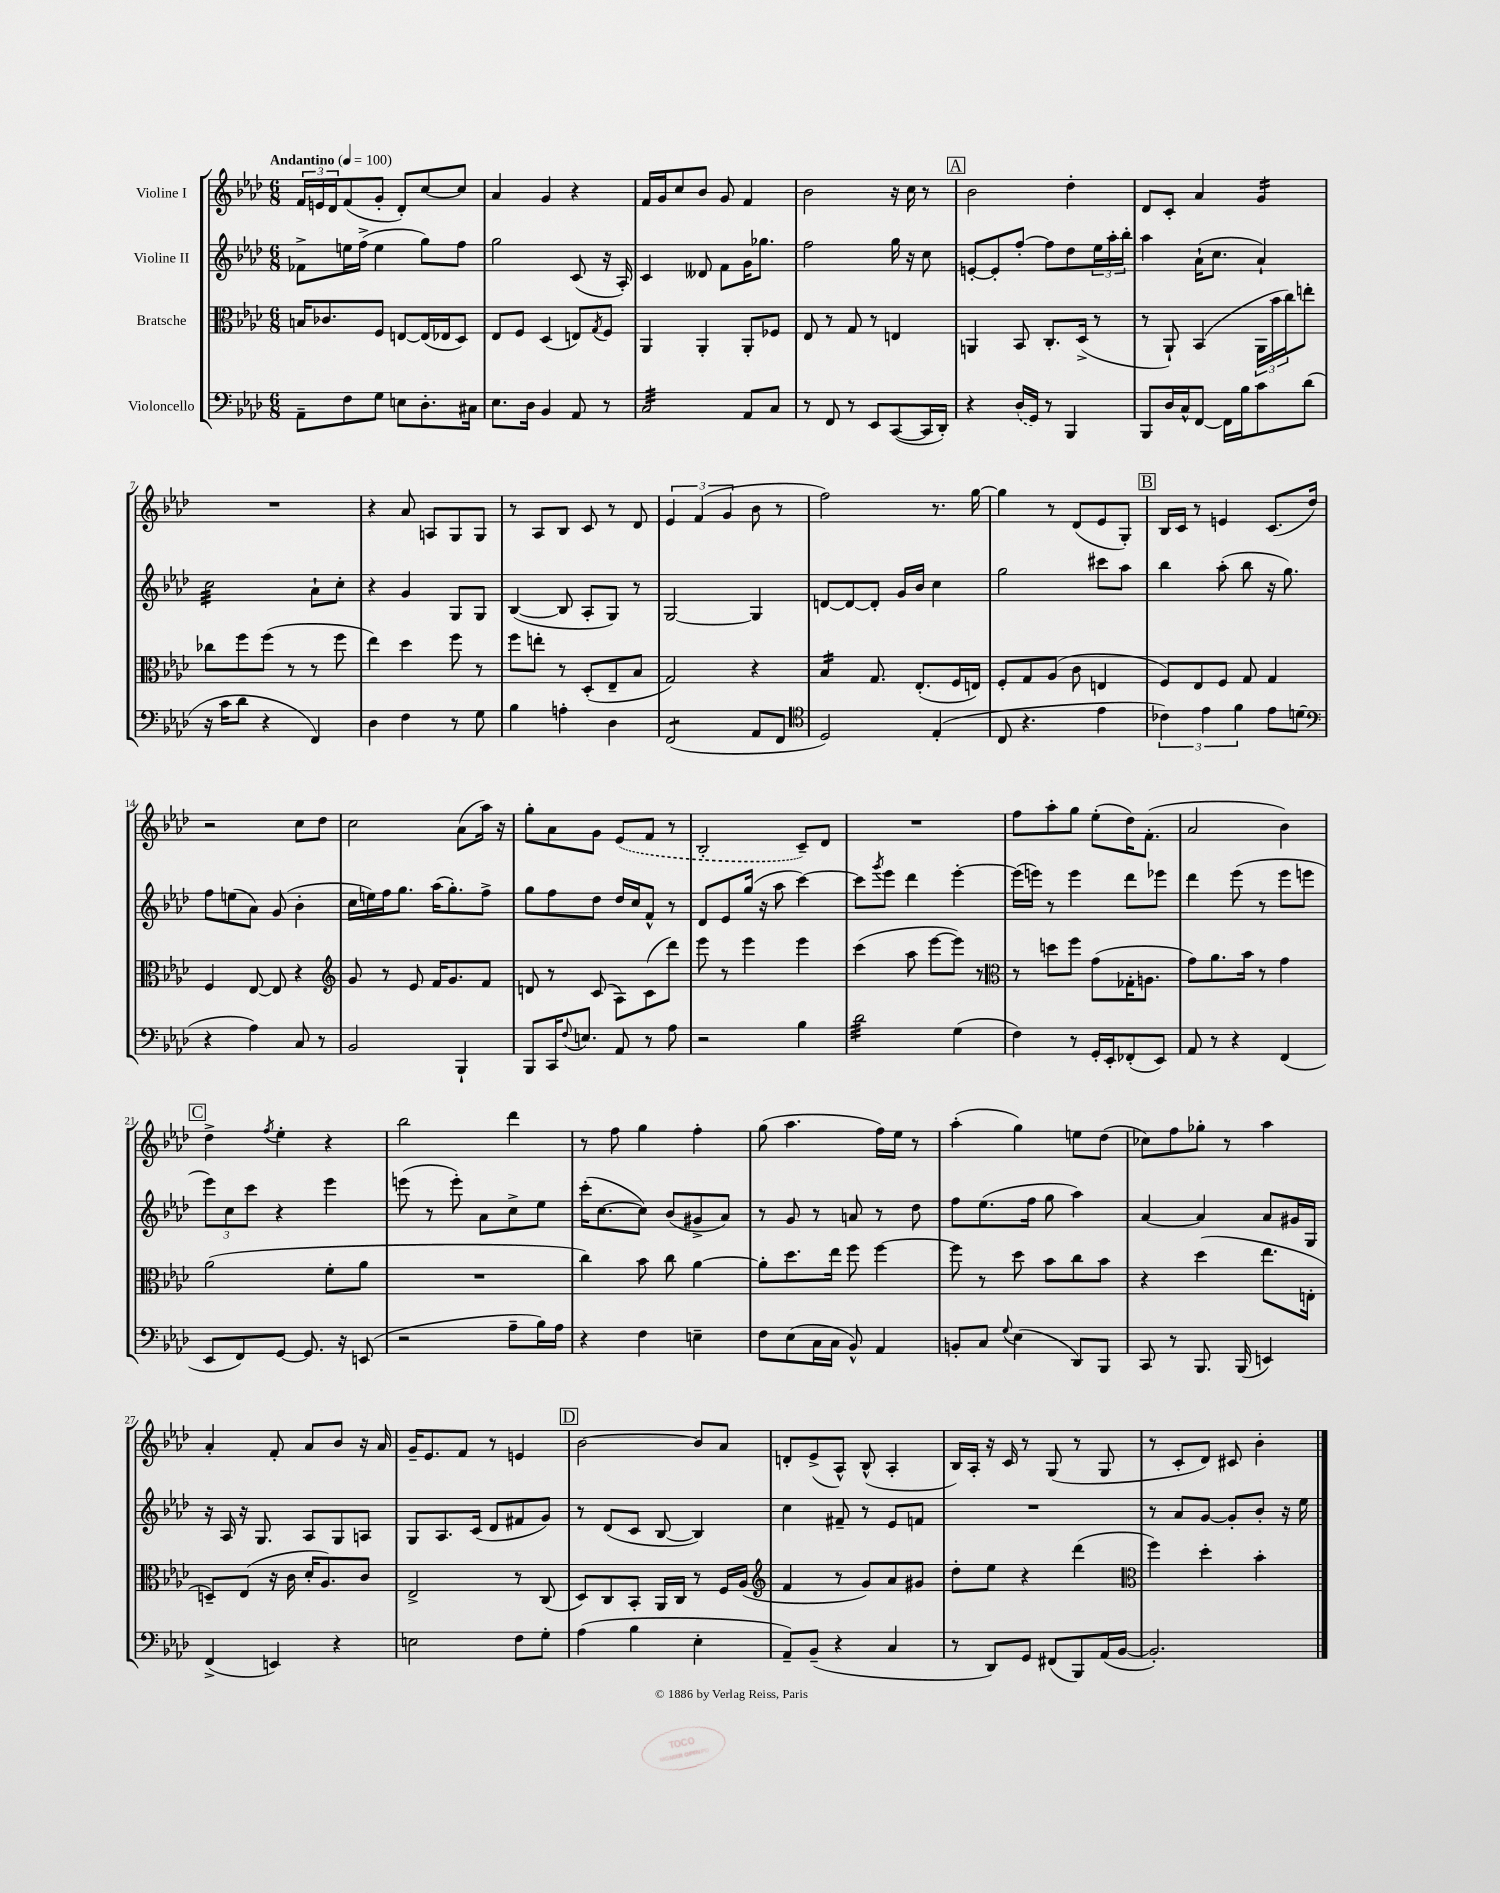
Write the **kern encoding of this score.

**kern	**kern	**kern	**kern
*staff4	*staff3	*staff2	*staff1
*clefF4	*clefC3	*clefG2	*clefG2
*k[b-e-a-d-]	*k[b-e-a-d-]	*k[b-e-a-d-]	*k[b-e-a-d-]
*M6/8	*M6/8	*M6/8	*M6/8
*MM100	*MM100	*MM100	*MM100
8AA-~	16B	8f-^	24f
.	.	.	24e
.	8.c-	.	.
.	.	.	24d-
8F	.	16ee	(8f
.	.	(16ff^	.
8G	8F	4ee	8g'
8E	[8E	.	8d-')
8.D-'	(16E]	8gg)	[8cc
.	16E-	.	.
.	8D-)	8ff	8cc]
16C#	.	.	.
=	=	=	=
8.E-	8E-	2gg	4a-
.	8F	.	.
16D-	.	.	.
4BB-	(4D-	.	4g
8AA-	8E)	(8c	4r
.	8qG	.	.
8r	8F	16r	.
.	.	16A-')	.
=	=	=	=
2C	4AA-	4c	16f
.	.	.	16g
.	.	.	8cc
.	4AA-'	8d--	8b-
.	.	8f	8g
8AA-	8AA-'	16g	4f
.	.	8.gg-	.
8C	8F-	.	.
=	=	=	=
8r	8E-	2ff	2b-
8FF	8r	.	.
8r	8G	.	.
8EE-	8r	.	.
([8CC	4E	16gg	16r
.	.	16r	16cc
16CC]	.	8cc	8r
16DD-')	.	.	.
=	=	=	=
4r	4AA	[8e'	2b-
.	.	8e']	.
(16D-	8BB-	[8ff'	.
16GG)	.	.	.
8r	8.C'	8ff]	.
4BBB-	.	8dd-	4dd-'
.	(16D-^	.	.
.	8r	24ee-	.
.	.	24aa-'	.
.	.	24bb-'	.
=	=	=	=
8BBB-	8r	4aa-	8d-
16D-	8AA-`)	.	8c'
16C^^	.	.	.
[8FF	(4BB-	(16a-`	4a-
.	.	8.cc	.
16FF]	.	.	.
16B-	.	.	.
8c	24AA-	4a-`)	4g
.	24b-	.	.
.	24cc)	.	.
(8d-	8ee'	.	.
=	=	=	=
16r	8cc-	2cc	2.r
16c	.	.	.
8d-	8ff	.	.
4r	(8ff	.	.
.	8r	.	.
4FF)	8r	8a-`	.
.	8ff	8cc'	.
=	=	=	=
4D-	4ee-)	4r	4r
4F	4dd-	4g	8a-
.	.	.	8A
8r	8ff	8G	8G
8G	8r	8G	8G
=	=	=	=
4B-	8ff	([4B-	8r
.	8ee'	.	8A-
4A'	8r	8B-]	8B-
.	(8D-'	8A-'	8c
4D-	8E-~	8G)	8r
.	8B-	8r	8d-
=	=	=	=
(2FF	2G)	[2G	6e-
.	.	.	(6f
.	.	.	6g
8AA-	4r	4G]	8b-
8FF	.	.	8r
=	=	=	=
*clefC4	*	*	*
2D-)	4B-	[8d	2ff)
.	.	8d_	.
.	8.G	8d']	.
.	.	16g	.
.	(8.E-'	16b-	.
(4E-'	.	4cc	8.r
.	16F	.	.
.	16E)	.	[16gg
=	=	=	=
8C	8F'	2gg	4gg]
4.r	8G	.	.
.	(8A-	.	8r
.	8c	.	(8d-
4e-	4E	8ccc#	8e-
.	.	8aa-	8G')
=	=	=	=
6c-)	8F)	4bb-	16B-
.	.	.	16c
.	8E-	.	8r
6e-	.	.	.
.	8F	(8aa-'	4e
6f	.	.	.
.	8G	8bb-	.
8e-	4G	16r	(8.c
.	.	8.gg)	.
(8d	.	.	.
.	.	.	16dd-)
=	=	=	=
*clefF4	*	*	*
4r	4F	8ff	2r
.	.	(8ee	.
4A-)	[8E-	8a-)	.
.	8E-]	(8g	.
8C	4r	4b-'	8cc
8r	.	.	8dd-
=	=	=	=
*	*clefG2	*	*
2BB-	8g	16cc	2cc
.	.	16ee)	.
.	8r	16ff	.
.	.	8.gg	.
.	8e-	.	.
.	16f	(16aa-	.
.	8.g	8.gg')	.
4BBB-`	.	.	(8a-
.	8f	8ff^	16aa-)
.	.	.	16r
=	=	=	=
8BBB-	8d	8gg	8gg'
16CC	8r	8ff	8a-
8qqF	.	.	.
8.E	.	.	.
.	(8c	8dd-	8g
8AA-	8A-)	16dd-	(8e-
.	.	16cc	.
8r	(8c	8f^^	8f
8A-	8ddd-)	8r	8r
=	=	=	=
2r	8eee-	8d-	2B-'
.	8r	8e-	.
.	4eee-	(16gg	.
.	.	16r	.
.	.	8aa-	.
4B-	4eee-	[4ccc)	8c~)
.	.	.	8d-
=	=	=	=
2d-	(4ccc	8ccc]	2.r
.	.	8qggg	.
.	.	8eee-	.
.	8aa-	4ddd-	.
.	[8eee-	.	.
(4G	8eee-])	[4eee-'	.
.	8r	.	.
=	=	=	=
*	*clefC3	*	*
4F)	8r	(16eee-]	8ff
.	.	16eee)	.
.	8dd	8r	8aa-'
8r	8ff	4eee	8gg
16GG'	(8g	.	(8ee-'
16EE-'	.	.	.
(8FF-'	16G-'	8ddd-	16dd-)
.	8.A	.	(8.f'
8EE-)	.	8eee-	.
=	=	=	=
8AA-	8g)	4ddd-	2a-
8r	8.a-	.	.
4r	.	(8eee-	.
.	16b-	.	.
.	8r	8r	.
(4FF	4g	8eee-	4b-)
.	.	8eee	.
=	=	=	=
8EE-	(2a-	12eee-)	4dd-^
.	.	12cc	.
8FF)	.	.	.
.	.	12ccc	.
.	.	.	8qff
[8GG	.	4r	4ee-'
8.GG]	.	.	.
.	8f'	4eee-	4r
16r	.	.	.
(8EE	8a-	.	.
=	=	=	=
2r	2.r	(8eee	2bb-
.	.	8r	.
.	.	8eee')	.
.	.	8a-	.
8A-~	.	8cc^	4ddd-
16B-)	.	8ee-	.
16A-	.	.	.
=	=	=	=
4r	4cc)	(16ccc'	8r
.	.	[8.cc	.
.	.	.	8ff
4F	8b-	8cc])	4gg
.	8cc	(8b-	.
4E~	[4a-	8g#^	4ff'
.	.	8a-)	.
=	=	=	=
8F	8a-']	8r	(8gg
(8E-	8.dd-	8g	4.aa-
16C	.	8r	.
16C	16ee-	.	.
8BB-^^)	8ff	8a	.
4AA-	[4ff	8r	16ff)
.	.	.	16ee-
.	.	8dd-	8r
=	=	=	=
8BB'	8ff]	8ff	(4aa-'
8C	8r	(8.ee-	.
8qqG	.	.	.
(4E-	8dd-	.	4gg)
.	.	16ff	.
.	8b-	8gg	.
8DD-)	8cc	4aa-)	8ee
8BBB-	8b-	.	(8dd-
=	=	=	=
8CC	4r	[4a-	8cc-)
8r	.	.	8ff
8.BBB-	(4dd-	4a-]	8gg-'
.	.	.	8r
(16BBB-	.	.	.
4EE)	8.ee-	8a-	4aa-
.	.	16g#	.
.	16E'	16G	.
=	=	=	=
(4FF^	8D~)	16r	4a-'
.	.	16A-	.
.	(8E-	16r	.
.	.	8.G	.
4EE)	16r	.	8f'
.	16c	.	.
.	16d-'	8A-	8a-
.	8.A-)	.	.
4r	.	8G	8b-
.	8c	8A	16r
.	.	.	16a-
=	=	=	=
2E	2E-^	8G	16g~
.	.	.	8.e-
.	.	8.A-	.
.	.	.	8f
.	.	(16c	.
.	.	8d-	8r
8F	8r	8f#	4e
8G'	(8C	8g)	.
=	=	=	=
(4A-	8D-)	8r	[2b-
.	8C	(8d-	.
4B-	8BB-'	8c	.
.	16AA-	[8B-	.
.	16C	.	.
4E-'	8r	4B-])	8b-]
.	16F	.	8a-
.	(16A-	.	.
=	=	=	=
*	*clefG2	*	*
8AA-~)	4f	4cc	8d'
(8BB-~	.	.	(8e-^
4r	8r	8f#~	8A-^^)
.	8g)	8r	(8B-^^
4C	8a-	8e-	4A-'
.	8g#	8f	.
=	=	=	=
8r	8dd-'	2.r	16B-)
.	.	.	16A-'
8DD-)	8ee-	.	16r
.	.	.	16c
8GG	4r	.	8r
(8FF#	.	.	(8G
8BBB-)	(4ddd-	.	8r
(16AA-	.	.	8G
[16BB-	.	.	.
=	=	=	=
*	*clefC3	*	*
2.BB-'])	4ff)	8r	8r
.	.	8a-	8c'
.	4dd-'	[8g	8d-)
.	.	8g']	8c#
.	4b-'	8b-'	4b-'
.	.	16r	.
.	.	16ee-	.
==	==	==	==
*-	*-	*-	*-
